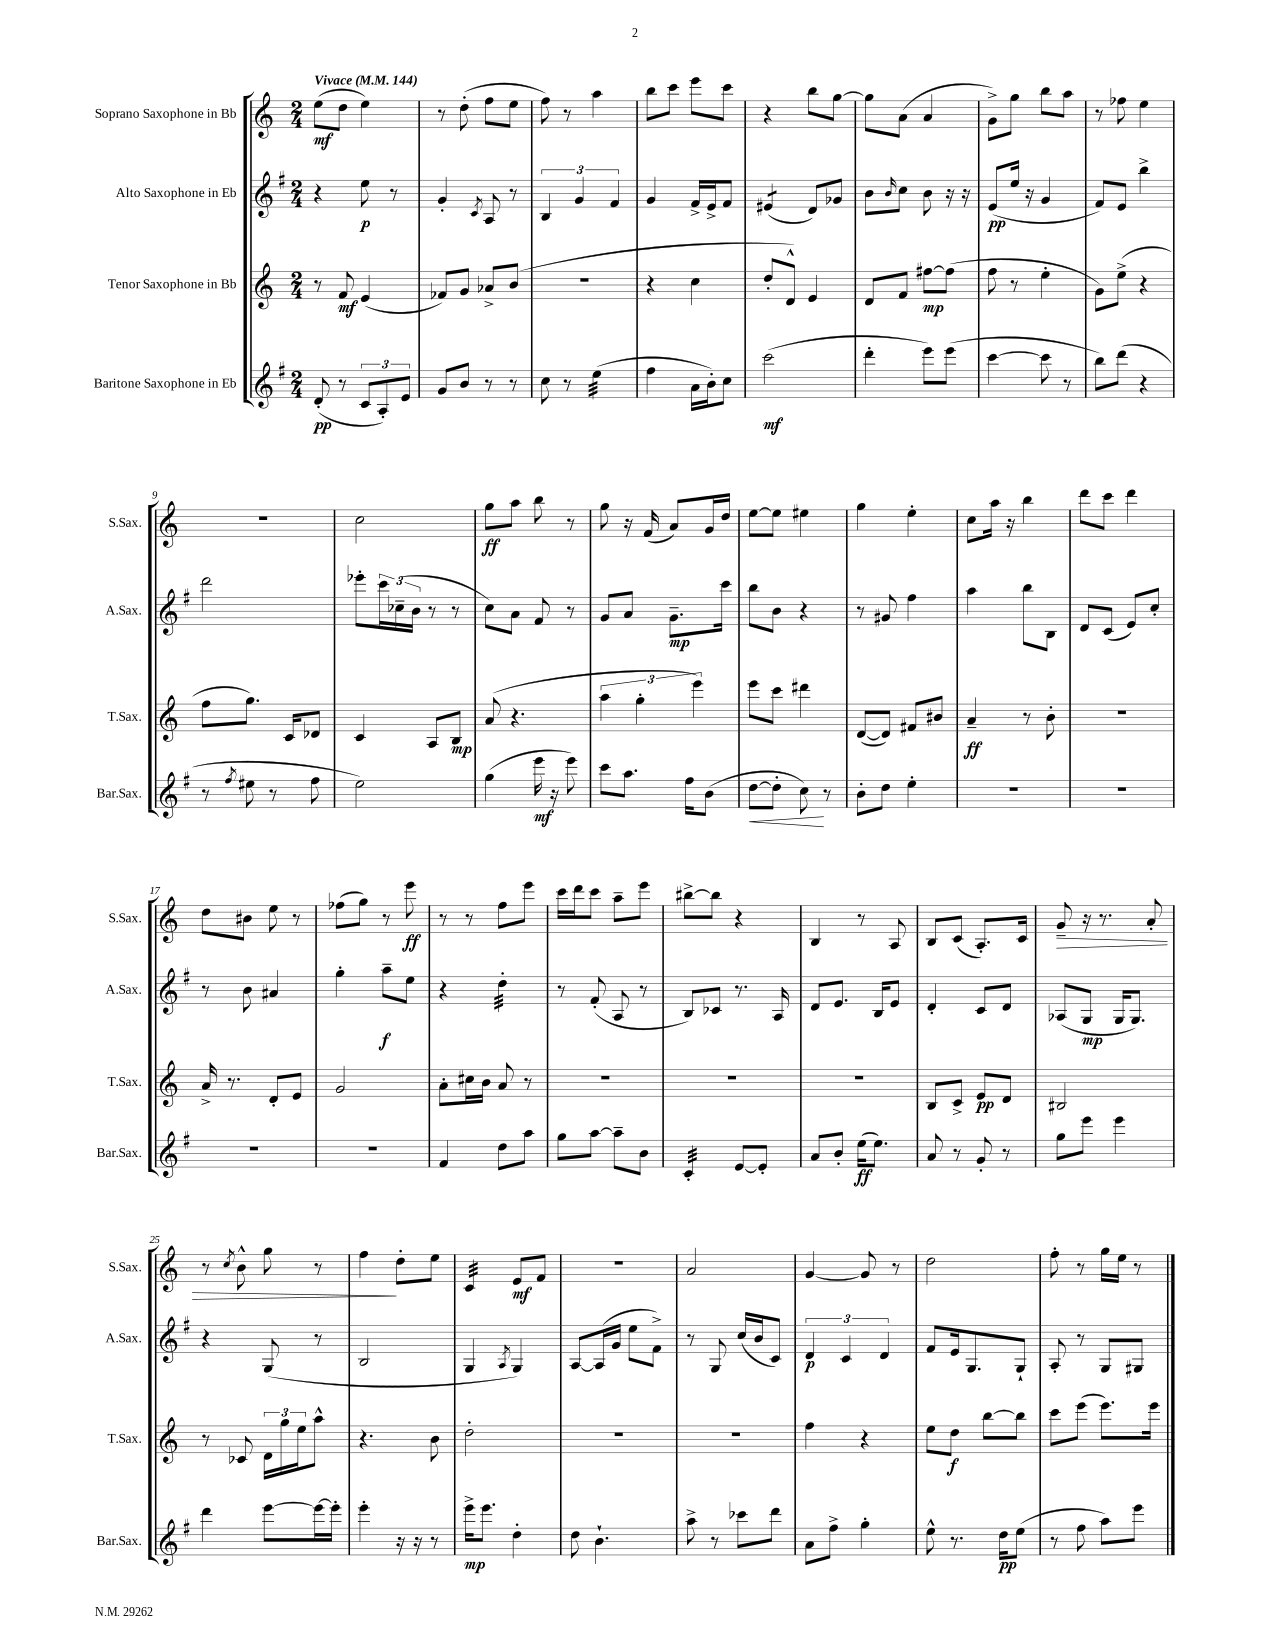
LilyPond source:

<<
\new StaffGroup <<
\new Staff = "s0" \with { instrumentName = "Soprano Saxophone in Bb" shortInstrumentName = "S.Sax." } {
    \clef treble \key c \major \numericTimeSignature \time 2/4 \tempo "Vivace" 4 = 144
    e''8\mf( d''8 e''4) |
    r8 d''8-.( f''8 e''8 |
    f''8) r8 a''4 |
    b''8 c'''8 e'''8 c'''8 |
    r4 b''8 g''8~ |
    g''8 a'8( a'4 |
    g'8->) g''8 b''8 a''8 |
    r8 fes''8 e''4 |
    R2 |
    c''2 |
    g''8\ff a''8 b''8 r8 |
    g''8 r16 f'16( a'8) g'16 d''16 |
    e''8~ e''8 eis''4 |
    g''4 e''4-. |
    c''8 a''16 r16 b''4 |
    d'''8 c'''8 d'''4 |
    d''8 bis'8 e''8 r8 |
    fes''8( g''8) r8 e'''8\ff |
    r8 r8 f''8 e'''8 |
    c'''16 d'''16 c'''8 a''8-- e'''8 |
    bis''8~-> bis''8 r4 |
    b4 r8 a8 |
    b8 c'8( a8.-.) c'16 |
    g'8--\> r16 r8. a'8-. |
    r8 \acciaccatura { c''8 } b'8-^ g''8 r8 |
    f''4\! d''8-. e''8 |
    c'4:32 e'8\mf f'8 |
    R2 |
    a'2 |
    g'4~ g'8 r8 |
    d''2 |
    f''8-. r8 g''16 e''16 r8 \bar "|." |
}
\new Staff = "s1" \with { instrumentName = "Alto Saxophone in Eb" shortInstrumentName = "A.Sax." } {
    \clef treble \key g \major \numericTimeSignature \time 2/4
    r4 e''8\p r8 |
    g'4-. \acciaccatura { c'8 } a8 r8 |
    \tuplet 3/2 { b4 g'4 fis'4 } |
    g'4 fis'16-> e'16-> fis'8 |
    eis'4:8( d'8) ges'8 |
    b'8 \grace { b'16 } c''8 b'8 r16 r16 |
    e'8\pp( e''16 r16 g'4 |
    fis'8) e'8 b''4-> |
    d'''2 |
    ees'''8-. \tuplet 3/2 { c'''16 ces''16--( b'16 } r8 r8 |
    c''8) a'8 fis'8 r8 |
    g'8 a'8 g'8.--\mp c'''16 |
    b''8 b'8 r4 |
    r8 gis'8 fis''4 |
    a''4 b''8 b8 |
    d'8 c'8( e'8) c''8-. |
    r8 b'8 ais'4 |
    g''4-. a''8--\f e''8 |
    r4 d''4:32-. |
    r8 fis'8-.( a8 r8 |
    b8) ces'8 r8. a16 |
    d'8 e'8. b16 e'8 |
    d'4-. c'8 d'8 |
    aes8( g8\mp g16 g8.) |
    r4 g8( r8 |
    b2 |
    g4 \acciaccatura { a8 } g4) |
    a8~ a16( g'16 e''8 fis'8->) |
    r8 g8 c''16( b'16 c'8) |
    \tuplet 3/2 { d'4\p c'4 d'4 } |
    fis'8 e'16 g8. g8-! |
    a8-. r8 g8 gis8 \bar "|." |
}
\new Staff = "s2" \with { instrumentName = "Tenor Saxophone in Bb" shortInstrumentName = "T.Sax." } {
    \clef treble \key c \major \numericTimeSignature \time 2/4
    r8 f'8\mf e'4( |
    fes'8) g'8 aes'8-> b'8( |
    r2 |
    r4 c''4 |
    d''8-. d'8-^) e'4 |
    d'8 f'8 fis''8~\mp fis''8( |
    f''8 r8 e''4-. |
    g'8) e''8->( r4 |
    f''8 g''8.) c'16 des'8 |
    c'4 a8 b8\mp |
    a'8( r4. |
    \tuplet 3/2 { a''4 g''4-. e'''4) } |
    e'''8 c'''8 dis'''4 |
    d'8~( d'8) fis'8 bis'8 |
    a'4--\ff r8 b'8-. |
    r2 |
    a'16-> r8. d'8-. e'8 |
    g'2 |
    a'8-. cis''16 b'16 a'8 r8 |
    R2 |
    R2 |
    R2 |
    b8 c'8-> e'8\pp d'8 |
    bis2 |
    r8 ces'8 \tuplet 3/2 { d'16 g''16 e''16 } a''8-^ |
    r4. b'8 |
    d''2-. |
    R2 |
    R2 |
    f''4 r4 |
    e''8 d''8\f b''8~ b''8 |
    c'''8 e'''8( e'''8.) e'''16 \bar "|." |
}
\new Staff = "s3" \with { instrumentName = "Baritone Saxophone in Eb" shortInstrumentName = "Bar.Sax." } {
    \clef treble \key g \major \numericTimeSignature \time 2/4
    d'8-.\pp( r8 \tuplet 3/2 { c'8 a8-.) e'8 } |
    g'8 b'8 r8 r8 |
    c''8 r8 e''4:32( |
    fis''4 a'16 b'16-.) c''8 |
    c'''2\mf( |
    d'''4-. e'''8) e'''8( |
    c'''4~ c'''8 r8 |
    b''8) d'''8( r4 |
    r8 \acciaccatura { fis''8 } eis''8 r8 fis''8 |
    e''2) |
    g''4( e'''16\mf r16 e'''8) |
    c'''8 a''8. fis''16 b'8( |
    d''8~\< d''8-. c''8\!) r8 |
    b'8-. d''8 e''4-. |
    R2 |
    R2 |
    R2 |
    R2 |
    fis'4 d''8 a''8 |
    g''8 a''8~ a''8-- b'8 |
    c'4:32-. e'8~ e'8-. |
    a'8 b'8-. e''16\ff( e''8.) |
    a'8 r8 g'8-. r8 |
    g''8 e'''8 e'''4 |
    d'''4 e'''8~ e'''16~ e'''16-. |
    e'''4-. r16 r16 r8 |
    e'''16->\mp e'''8. d''4-. |
    d''8 b'4.-! |
    a''8-> r8 ces'''8 d'''8 |
    a'8 fis''8-> g''4-. |
    e''8-^ r8. d''16\pp e''8( |
    r8 fis''8 a''8) e'''8 \bar "|." |
}
>>
>>
